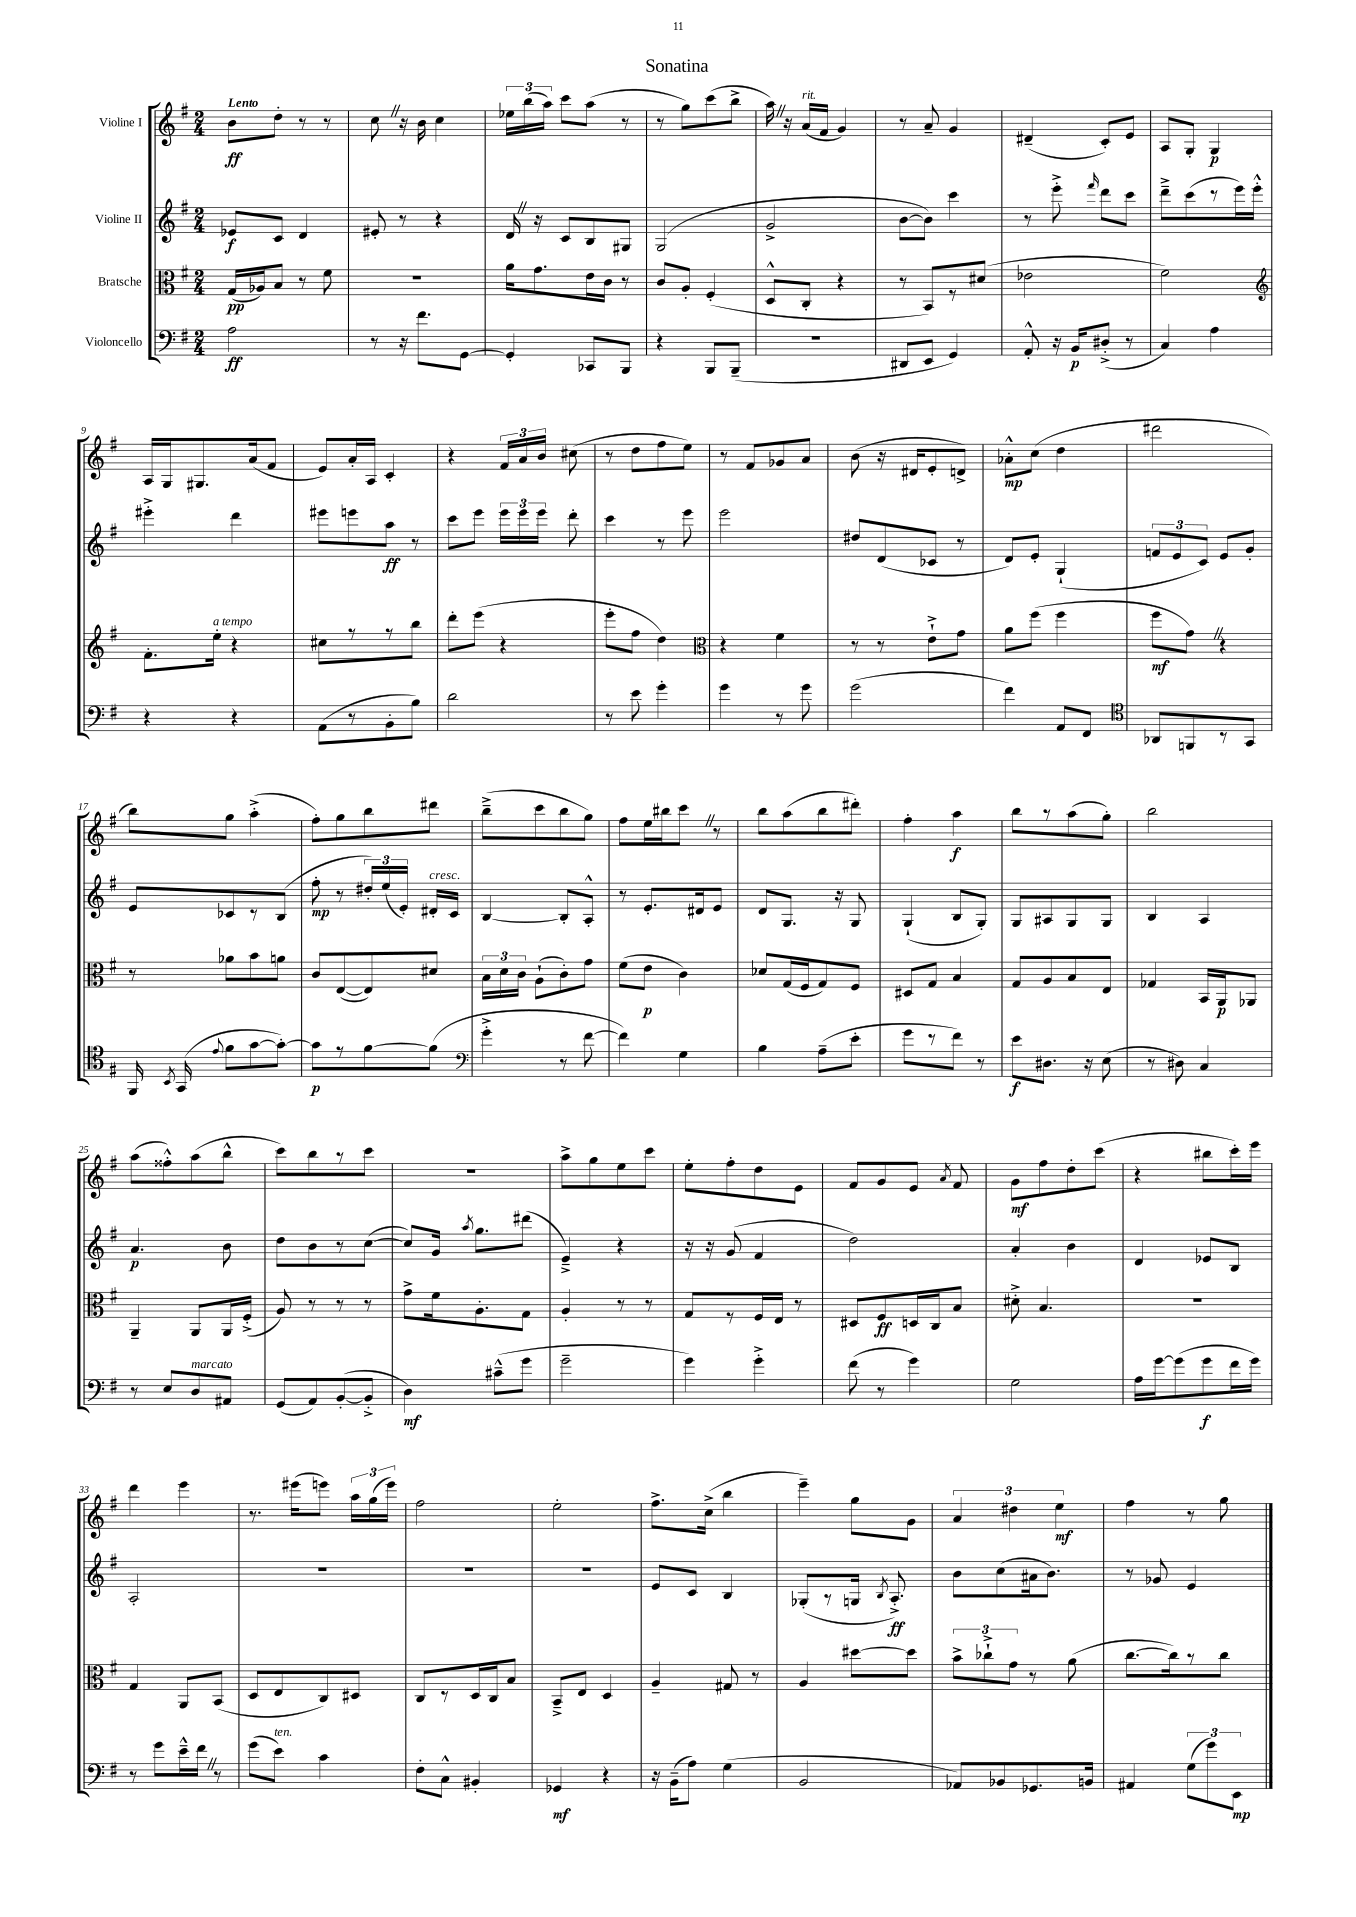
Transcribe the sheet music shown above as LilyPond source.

\header { title = "Sonatina" }
<<
\new StaffGroup <<
\new Staff = "s0" \with { instrumentName = "Violine I" } {
    \clef treble \key g \major \numericTimeSignature \time 2/4 \tempo "Lento"
    \autoBeamOff b'8[\ff d''8]-. r8 r8 |
    c''8 \once \override BreathingSign.text = \markup { \musicglyph "scripts.caesura.straight" } \breathe r16 b'16 c''4 |
    \tuplet 3/2 { ees''16[ b''16( a''16]) } c'''8[ a''8]( r8 |
    r8 g''8[) c'''8( b''8]-> |
    a''16) \once \override BreathingSign.text = \markup { \musicglyph "scripts.caesura.straight" } \breathe r16 a'16[^\markup { \italic "rit." }( fis'16] g'4) |
    r8 a'8-- g'4 |
    dis'4--( c'8[-.) e'8] |
    a8[ g8]-. g4\p |
    a16[ g16 gis8. a'16( fis'8] |
    e'8[) a'16-. a16] c'4-. |
    r4 \tuplet 3/2 { fis'16[ a'16 b'16] } cis''8( |
    r8 d''8[ fis''8 e''8]) |
    r8 fis'8[ ges'8 a'8] |
    b'8( r16 dis'16[ e'8-. d'8]->) |
    aes'8[-.-^\mp c''8]( d''4 |
    dis'''2 |
    b''8[) g''8] a''4-.->( |
    fis''8[-.) g''8 b''8 dis'''8] |
    b''8[--->( c'''8 b''8 g''8]) |
    fis''8[ e''16 bis''16 c'''8] \once \override BreathingSign.text = \markup { \musicglyph "scripts.caesura.straight" } \breathe r8 |
    b''8[ a''8( b''8 dis'''8]-.) |
    fis''4-. a''4\f |
    b''8[ r8 a''8( g''8]-.) |
    b''2 |
    a''8[( fisis''8-.-^) a''8( b''8]-^ |
    c'''8[) b''8 r8 c'''8] |
    R2 |
    a''8[-> g''8 e''8 c'''8] |
    e''8[-. fis''8-. d''8 e'8] |
    fis'8[ g'8 e'8] \acciaccatura { a'8 } fis'8 |
    g'8[\mf fis''8 d''8-. c'''8]( |
    r4 bis''8[ c'''16-.) e'''16] |
    d'''4 e'''4 |
    r8. eis'''16[( e'''8]) \tuplet 3/2 { a''16[ g''16( e'''16]) } |
    fis''2 |
    e''2-. |
    fis''8.[-> c''16]->( b''4 |
    e'''4--) g''8[ g'8] |
    \tuplet 3/2 { a'4 dis''4 e''4\mf } |
    fis''4 r8 g''8 \bar "|." |
}
\new Staff = "s1" \with { instrumentName = "Violine II" } {
    \clef treble \key g \major \numericTimeSignature \time 2/4
    \autoBeamOff ees'8[\f c'8] d'4 |
    eis'8-. r8 r4 |
    d'16 \once \override BreathingSign.text = \markup { \musicglyph "scripts.caesura.straight" } \breathe r16 c'8[ b8 gis8] |
    g2( |
    g'2-> |
    b'8[~ b'8]) c'''4 |
    r8 e'''8-.-> \grace { fis'''16 } d'''8[ c'''8] |
    d'''8[---> c'''8( r8 e'''16) e'''16]-.-^ |
    eis'''4-.-> d'''4 |
    eis'''8[ e'''8 a''8]\ff r8 |
    c'''8[ e'''8] \tuplet 3/2 { e'''16[ e'''16 e'''16] } d'''8-. |
    c'''4 r8 e'''8 |
    e'''2 |
    dis''8[ d'8( ces'8] r8 |
    d'8[) e'8]-. g4-!( |
    \tuplet 3/2 { f'8[ e'8 c'8]) } e'8[ g'8]-. |
    e'8[ ces'8 r8 b8]( |
    fis''8-.\mp r8 \tuplet 3/2 { dis''16[-.) e''16( e'16]-.) } dis'16[-.^\markup { \italic "cresc." } c'16] |
    b4~ b8[-. a8]-.-^ |
    r8 e'8.[-. dis'16 e'8] |
    d'8[ g8.] r16 g8 |
    g4-!( b8[ g8]-.) |
    g8[ ais8 g8 g8] |
    b4 a4 |
    a'4.\p b'8 |
    d''8[ b'8 r8 c''8]~( |
    c''8[) g'16] \acciaccatura { a''8 } g''8.[ dis'''8]( |
    e'4--->) r4 |
    r16 r16 g'8( fis'4 |
    d''2) |
    a'4-. b'4 |
    d'4 ees'8[ b8] |
    a2-. |
    r2 |
    R2 |
    R2 |
    e'8[ c'8] b4 |
    ges8[-.( r8 g16] \acciaccatura { b8 } a8.-.->\ff) |
    b'8[ c''8( ais'16 b'8.]) |
    r8 ges'8 e'4 \bar "|." |
}
\new Staff = "s2" \with { instrumentName = "Bratsche" } {
    \clef alto \key g \major \numericTimeSignature \time 2/4
    \autoBeamOff g16[\pp( aes16) b8] r8 fis'8 |
    R2 |
    a'16[ g'8. e'16 c'16] r8 |
    c'8[ a8]-. fis4-.( |
    d8[-^ c8]-. r4 |
    r8 b,8[) r8 dis'8]( |
    ees'2 |
    fis'2) |
    \clef treble fis'8.[-. e''16]-.^\markup { \italic "a tempo" } r4 |
    cis''8[ r8 r8 b''8] |
    d'''8[-. e'''8]( r4 |
    e'''8[-. fis''8] d''4) |
    \clef alto r4 fis'4 |
    r8 r8 e'8[-!-> g'8] |
    a'8[ fis''8]( fis''4 |
    fis''8[\mf g'8]) \once \override BreathingSign.text = \markup { \musicglyph "scripts.caesura.straight" } \breathe r4 |
    r8 aes'8[ b'8 a'8] |
    c'8[ e8~( e8) dis'8] |
    \tuplet 3/2 { b16[ d'16 c'16] } a8[-!( c'8-.) g'8] |
    fis'8[( e'8]\p c'4) |
    des'8[ g16( fis16 g8) fis8] |
    dis8[ g8] b4 |
    g8[ a8 b8 e8] |
    ges4 b,16[ a,16\p aes,8] |
    a,4-- a,8[ a,16 fis16]-.->( |
    a8) r8 r8 r8 |
    g'8[-> fis'16 a8.-. g8] |
    a4-. r8 r8 |
    g8[ r8 fis16 e16] r8 |
    dis8[ fis8\ff d16 c16 b8] |
    dis'8-.-> b4. |
    R2 |
    g4 a,8[ b,8]( |
    d8[ e8 c8) dis8] |
    c8[ r8 d16 c16 b8] |
    b,8[---> e8] d4 |
    a4-- gis8 r8 |
    a4 dis''8[~ dis''8] |
    \tuplet 3/2 { b'8[-> ces''8-!-> g'8] } r8 a'8( |
    c''8.[~ c''16) r8 c''8] \bar "|." |
}
\new Staff = "s3" \with { instrumentName = "Violoncello" } {
    \clef bass \key g \major \numericTimeSignature \time 2/4
    \autoBeamOff a2\ff |
    r8 r16 fis'8.[ g,8]~ |
    g,4-. ces,8[ b,,8] |
    r4 b,,8[ b,,8]--( |
    R2 |
    dis,8[ e,8] g,4) |
    a,8-.-^ r16 b,16[\p dis8]-.->( r8 |
    c4) a4 |
    r4 r4 |
    a,8[( r8 b,8-. b8]) |
    d'2 |
    r8 e'8 g'4-. |
    g'4 r8 g'8 |
    g'2( |
    fis'4) a,8[ fis,8] |
    \clef tenor aes,8[ f,8 r8 g,8] |
    fis,16 \acciaccatura { b,8 } g,16( \appoggiatura { e'8 } fis'8[ g'8~ g'8]~-.) |
    g'8[\p r8 fis'8~ fis'8]( |
    \clef bass g'4-.-> r8 fis'8~ |
    fis'4) g4 |
    b4 a8[--( e'8]-. |
    g'8[ r8 fis'8]) r8 |
    e'8[\f dis8.] r16 e8( |
    r8 dis8) c4 |
    r8 e8[ d8^\markup { \italic "marcato" } ais,8] |
    g,8[( a,8) b,8~-.( b,8]-.-> |
    d4\mf) cis'8[---^( g'8] |
    g'2-- |
    g'4) g'4-.-> |
    fis'8( r8 g'4) |
    g2 |
    a16[ g'16~ g'8( g'8\f fis'16 g'16]) |
    r8 g'8[ e'16---^ fis'16] \once \override BreathingSign.text = \markup { \musicglyph "scripts.caesura.straight" } \breathe r8 |
    g'8[( e'8]^\markup { \italic "ten." }) c'4 |
    fis8[-. c8]-^ bis,4-. |
    ges,4\mf r4 |
    r16 b,16[--( a8]) g4( |
    b,2 |
    aes,8[) bes,8 ges,8. b,16] |
    ais,4 \tuplet 3/2 { g8[( g'8) e,8]\mp } \bar "|." |
}
>>
>>
